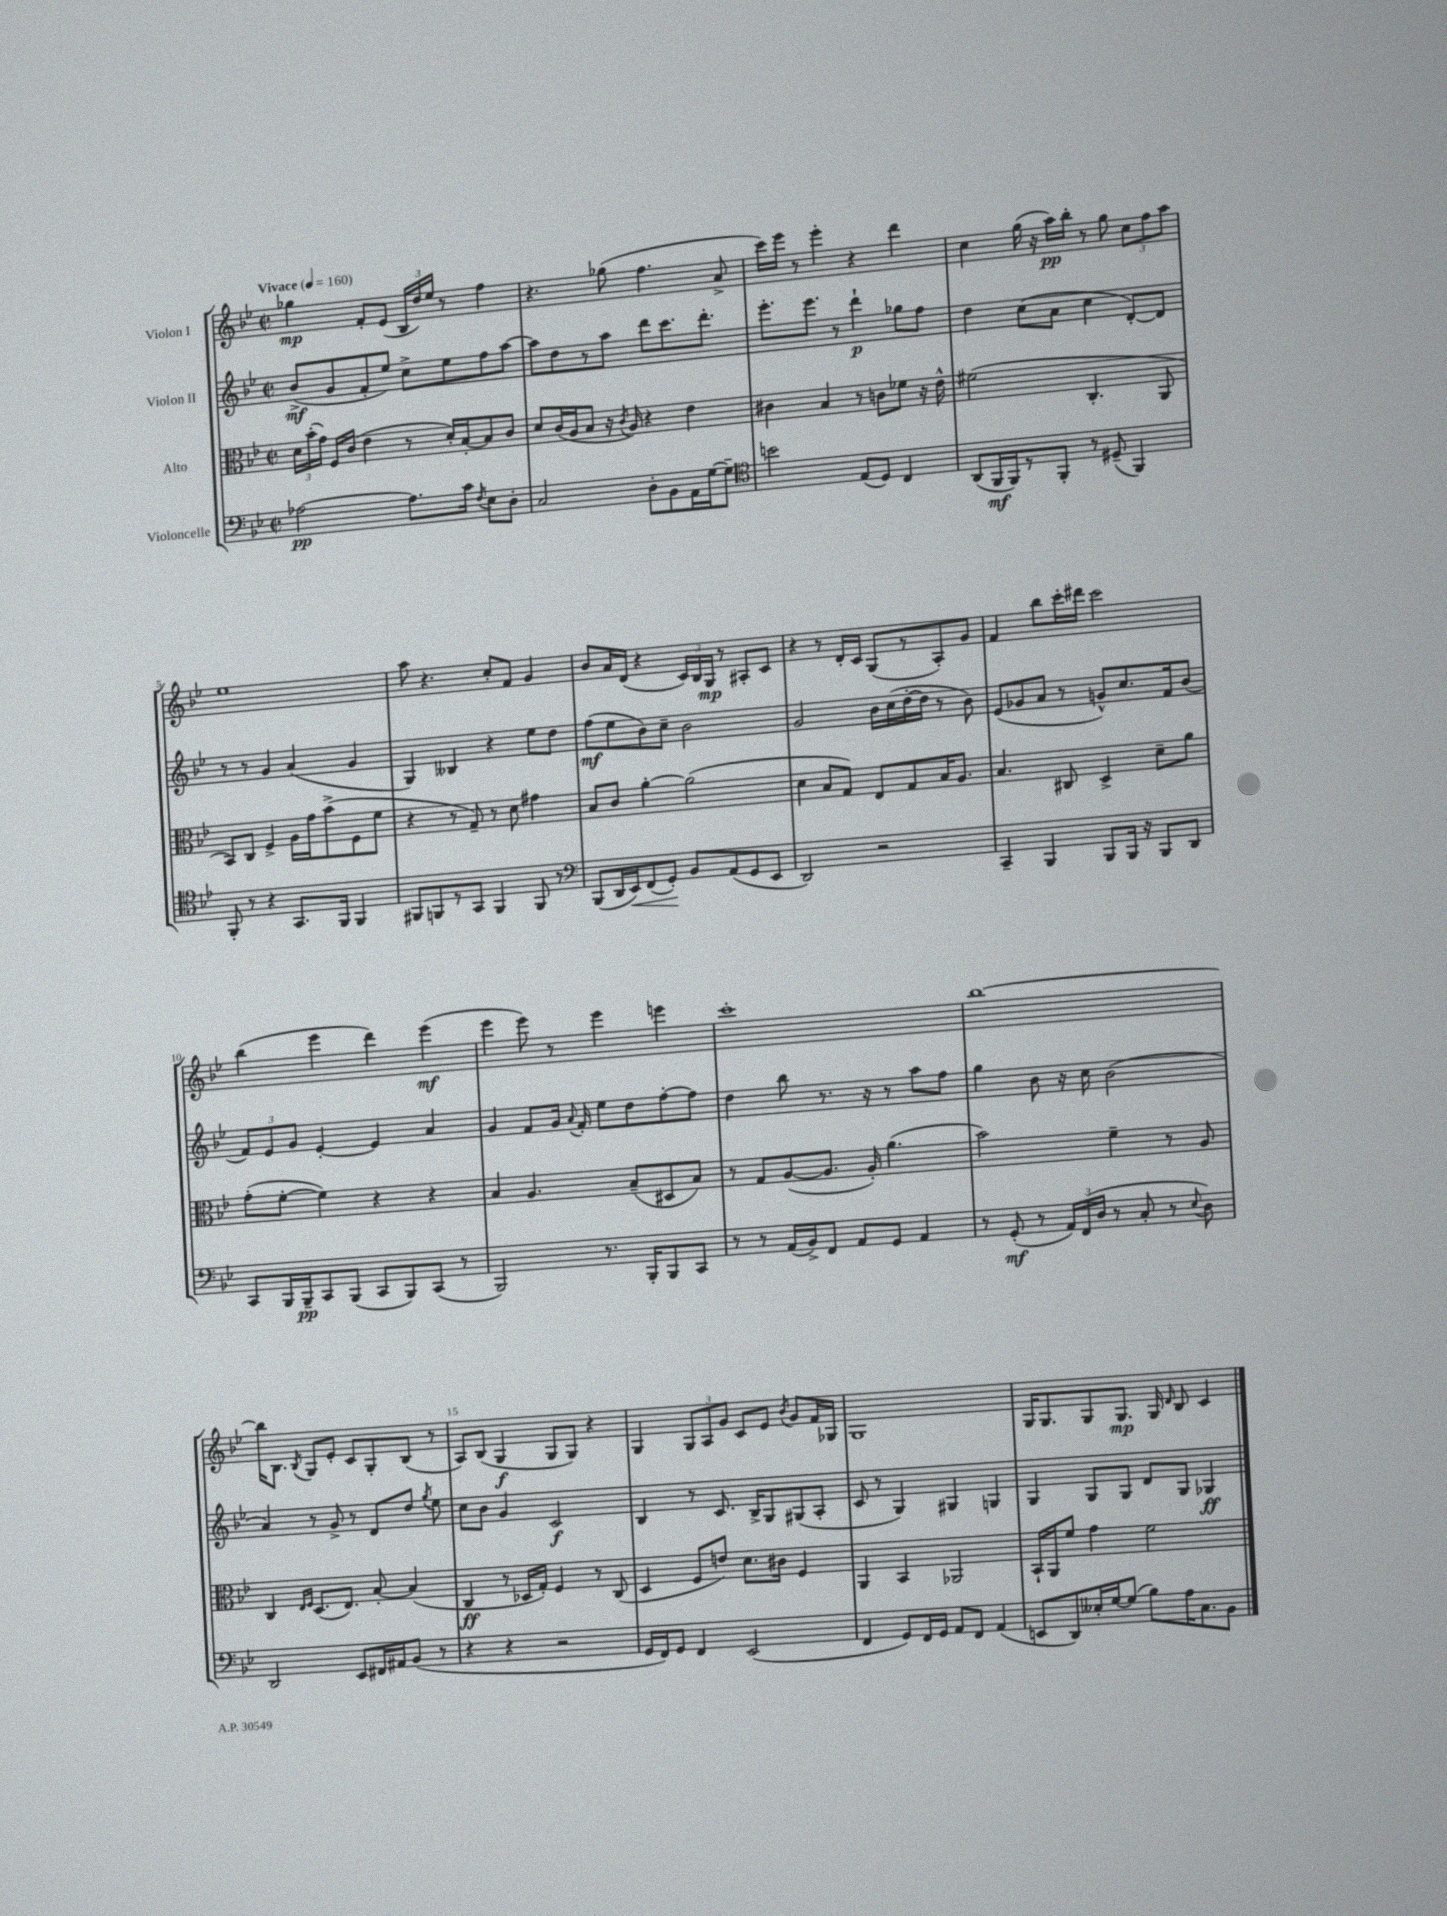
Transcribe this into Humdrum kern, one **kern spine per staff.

**kern	**kern	**kern	**kern
*staff4	*staff3	*staff2	*staff1
*clefF4	*clefC3	*clefG2	*clefG2
*k[b-e-]	*k[b-e-]	*k[b-e-]	*k[b-e-]
*M2/2	*M2/2	*M2/2	*M2/2
*met(c|)	*met(c|)	*met(c|)	*met(c|)
*MM160	*MM160	*MM160	*MM160
[2A-	24d	(8b-^	4gg-
.	(24b-'	.	.
.	24g)	.	.
.	16F	8g	.
.	(16c	.	.
.	4e-	8f'	8f'
.	.	8ee-)	(8e-
8.A-]	8r	8cc^	24B-
.	.	.	24dd)
.	.	.	24ee-
.	16d')	8ee-	8r
16c	[16B-'	.	.
8qF	.	.	.
8E-	8B-]	8ff	4ff
8D'	8c	[8aa	.
=	=	=	=
2C	8d	8aa]	4.r
.	(16c	8dd	.
.	16A	.	.
.	8B-	8r	.
.	16r	8aa	(8gg-
.	8qc	.	.
.	16A)	.	.
8D'	4r	8ddd	4.ff
8BB-	.	8.ccc	.
16AA	4e-	.	.
[16G	.	8.ddd'	.
8G~]	.	.	8a^
=	=	=	=
*clefC4	*	*	*
2b	4c#	8.eee-'	16ccc)
.	.	.	16eee-
.	.	.	8r
.	.	8.eee-	.
.	4B-	.	4eee-'
.	.	8r	.
(8E-	8r	4ddd`	4r
8D)	8c	.	.
4C	8f-	8gg-	4ddd
.	16r	8ff	.
.	16e-^^	.	.
=	=	=	=
(8AA	(2f#	4dd	4cc
16FF	.	.	.
16FF)	.	.	.
8r	.	(8cc	(16gg
.	.	.	16r
8FF'	.	8a	16aa)
.	.	.	16bb-'
8r	4.C'	4cc	8r
(8D#~	.	.	8gg
4FF)	.	[8d')	12cc
.	.	.	12ff
.	8AA	8d]	.
.	.	.	12aa
=	=	=	=
8FF'	8BB-)	8r	1ee-
8r	8C	8r	.
4r	4F^	4g	.
8.GG	16A	(4a	.
.	16g	.	.
.	(8b-^	.	.
16FF	.	.	.
4FF	8F	4g	.
.	8f	.	.
=	=	=	=
8FF#	4r	4G)	8aa
8FF	.	.	4.r
8r	8r	4B--	.
8GG	8G~)	.	.
4FF	8r	4r	8cc'
.	8d	.	8f
8FF	4g#	8ee-	4g
8r	.	8dd	.
=	=	=	=
*clefF4	*	*	*
(8BBB-	8B-	(8ff	8b-
16DD	8c	8ee-	16a
16EE-)	.	.	(16d
(8FF	[4a'	8b-)	4r
8GG')	.	8cc~	.
8BB-	(2a]	2b-	24c)
.	.	.	24B-
.	.	.	24G
(8AA	.	.	8r
8GG	.	.	8A#'
8EE-	.	.	8c
=	=	=	=
2DD)	4d	2g	4r
.	8B-	.	8r
.	8G)	.	16d'
.	.	.	16c
2r	8E-	16b-	(8G
.	.	(16cc	.
.	8G	[16dd'	8r
.	.	16dd]	.
.	16B-	8r	8A')
.	8.A	.	.
.	.	8b-)	8g
=	=	=	=
4CC~	4.B-	(8e-	4f
.	.	8g-	.
4BBB-	.	8a	8bb-
.	8C#	8r	16ccc'
.	.	.	16ddd#
8BBB-	4D^	8g^^)	2ccc
16BBB-	.	8.cc	.
16r	.	.	.
8BBB-	8d~	.	.
.	.	16f	.
8DD	8a	(8b-	.
=	=	=	=
8CC	(8g'	12f)	(4bb-
.	.	12e-	.
16BBB-	[8f'	.	.
.	.	12g	.
16BBB-~	.	.	.
8CC	4f])	[4e-'	4eee-
(8BBB-	.	.	.
8CC	4r	4e-]	4ddd)
8BBB-)	.	.	.
(8CC	4r	4a	(4eee-
8r	.	.	.
=	=	=	=
2BBB-)	4B-	4g	4eee-
.	4.A	8f	8eee-)
.	.	16g	8r
.	.	8qqa	.
.	.	16f'	.
8.r	.	8ee-	4eee-
.	(8B-~	8dd	.
16BBB-'	.	.	.
8BBB-	8D#	[8ff'	4eee
8CC	8B-)	8ff]	.
=	=	=	=
8r	8r	4dd	1ccc'
8r	8G	.	.
(16AA	([8A	8bb-	.
16BB-^)	.	.	.
8FF	8.A]	8.r	.
8AA	.	.	.
.	16A')	16r	.
8GG	(4.a	8r	.
4AA	.	8aa	.
.	.	8ff	.
=	=	=	=
8r	2b-)	4gg	[1bb-
(8GG'	.	.	.
8r	.	8b-	.
24AA)	.	16r	.
(24FF	.	.	.
.	.	16cc	.
24D	.	.	.
8r	4f~	(2b-	.
8C'	.	.	.
8r	8r	.	.
8qqE-	.	.	.
8D)	8A	.	.
=	=	=	=
2DD	4C	4a)	16bb-]
.	.	.	8.B-
.	16qqE-	.	.
.	16qqF	.	8qB-
.	(8.D	8r	8G
.	.	8g^	8e-'
.	8.E-)	.	.
8EE-	.	8r	8c
16FF#	[8B-'	8d	8G'
16AA#	.	.	.
(8BB-	(4B-]	8dd	(8B-
.	.	8qgg	.
8r	.	8ee-	8r
=	=	=	=
4r	4C	8cc	8A)
.	.	8b-	(8B-
4r	8r	4g	4G
.	16D-	.	.
.	16G')	.	.
2r	4F	2c	8G
.	.	.	8G)
.	8r	.	4r
.	(8C	.	.
=	=	=	=
16GG	4D	4B-	4G
16FF)	.	.	.
8GG	.	.	.
4FF	8F	8r	12G
.	.	.	12A
.	8e)	8.c	.
.	.	.	12g
(2EE-	8.d	.	8c
.	.	16B-^	.
.	.	8G	8e-
.	16c#	.	.
.	.	.	8qb-
.	4F	(8G#	8g
.	.	8A'	16f
.	.	.	16G-
=	=	=	=
4FF	4AA	8c	1G
.	.	8r	.
8GG)	4BB-	4G)	.
16FF	.	.	.
16GG	.	.	.
8AA	2AA-	4G#	.
8FF	.	.	.
(4AA	.	4G	.
=	=	=	=
8EE	16BB-`	4G	16G
.	16AA	.	8.G
8DD)	8f	.	.
16E--'	4g	8G	8G
[16G	.	.	.
(8G]	.	8G	8.G
8B-)	2f	8d	.
.	.	.	16G
.	.	.	16qqd
16A	.	8G	8B-
8.C	.	.	.
.	.	4G-	4c
8BB-	.	.	.
==	==	==	==
*-	*-	*-	*-
